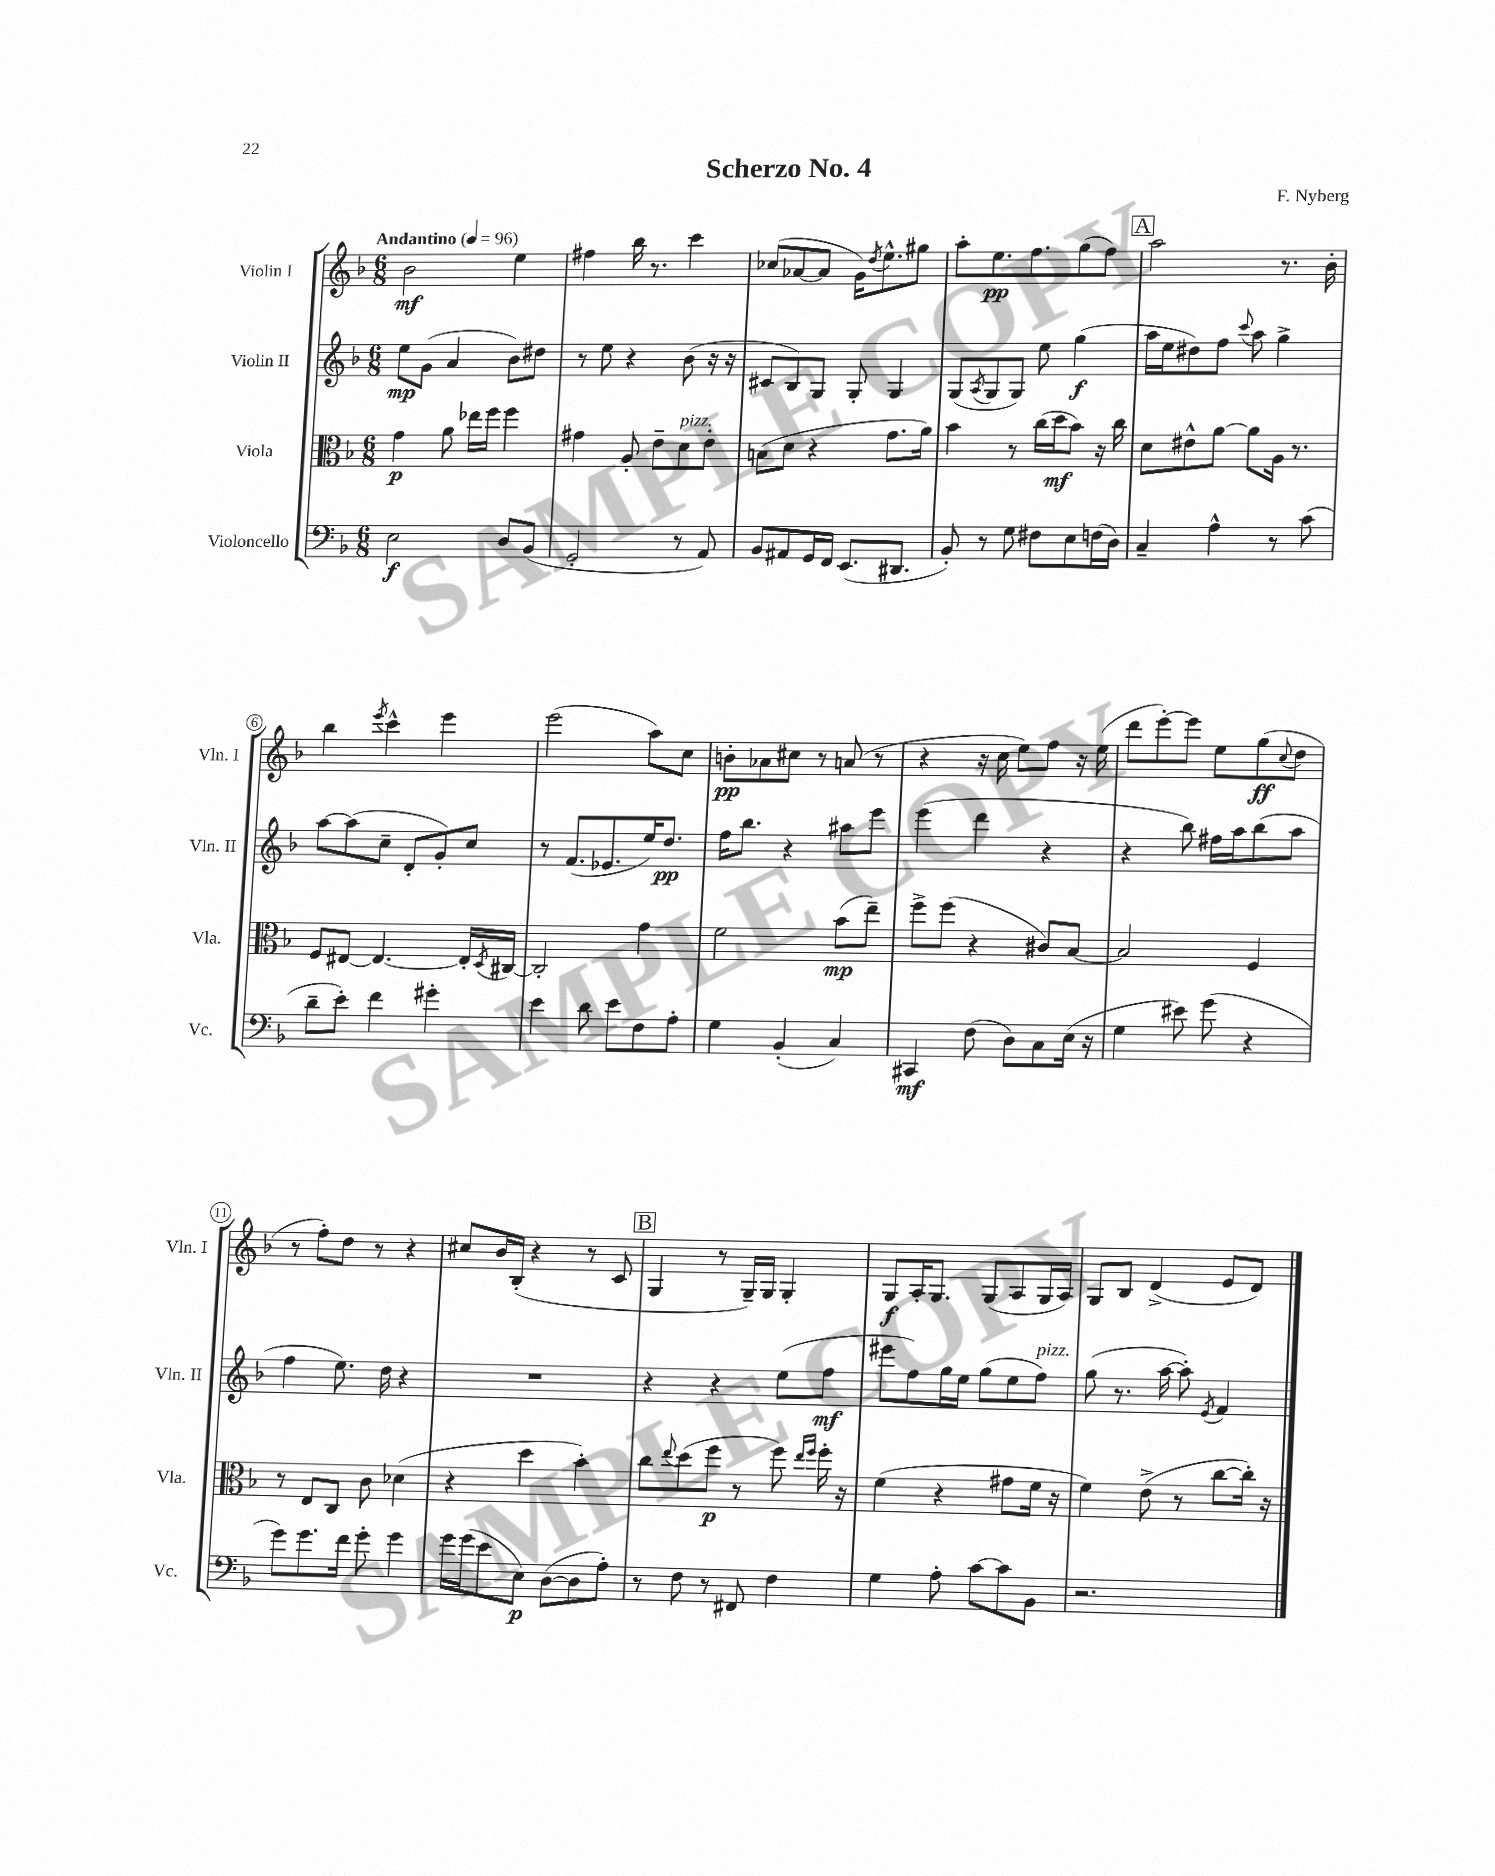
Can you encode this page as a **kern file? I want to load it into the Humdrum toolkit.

**kern	**kern	**kern	**kern
*staff4	*staff3	*staff2	*staff1
*clefF4	*clefC3	*clefG2	*clefG2
*k[b-]	*k[b-]	*k[b-]	*k[b-]
*M6/8	*M6/8	*M6/8	*M6/8
*MM96	*MM96	*MM96	*MM96
2E\	4g\	8ee\L	2b-\
.	.	(8g\J	.
.	8a\	4a/	.
.	16ee-\LL	.	.
.	16ff\JJ	.	.
8D/L	4ff\	8b-\L)	4ee\
(8BB-/J	.	8dd#\J	.
=	=	=	=
2GG'/	4g#\	8r	4ff#\
.	.	8ee\	.
.	8A'/	4r	16bb-\
.	.	.	8.r
.	8e~\L	.	.
8r	8d\	(8b-\	4ccc\
8AA/)	8e'\J	16r	.
.	.	16r	.
=	=	=	=
8BB-/L	(8B\L	8c#/L	(8cc-/L
8AA#/	8d\J	8B-/)	[8a-/
16GG/L	4r	8G/J	8a-/]J
16FF/JJ	.	.	.
(8.EE/L	.	8G'/	16g\LK)
.	.	.	8qdd/
.	.	.	8.ee^^\
.	8.g\L	4G/	.
8.DD#/J	.	.	.
.	.	.	8gg#\J
.	16a\Jk)	.	.
=	=	=	=
8BB-'/)	4b-\	(8G/L	8aa'\L
.	.	8qA/	.
8r	.	8G/	8.ee\
8G\	8r	8G/J)	.
.	.	.	8.ff\
8F#\L	(16cc\LL	8ee\	.
.	16dd\J	.	.
8E\	8b-\J)	(4gg\	(8gg\
(16F\L	16r	.	8ff\J)
16D\JJ)	16cc\	.	.
=	=	=	=
4C~/	8d\L	16aa\LL	2aa\
.	.	16ee\J	.
.	8e#^^\	8dd#\)	.
4A^^\	[8a\J	8ff\J	.
.	.	8qqccc/	.
.	8a\]L	8aa\	.
8r	16A\Jk	4gg^\	8.r
.	8.r	.	.
(8c\	.	.	.
.	.	.	16b-'\
=	=	=	=
8d~\L	8F/L	[8aa\L	4bb-\
8e'\J)	[8E#/J	(8aa\]	.
.	.	.	8qeee/
4f\	4.E#/_	8cc~\J	4ccc^^\
.	.	8d'/L	.
4g#'\	.	8g'/)	4eee\
.	16E#'/]LL	8cc/J	.
.	8qD/	.	.
.	[16C#/JJ	.	.
=	=	=	=
4e\	2C#'/]	8r	(2eee\
.	.	(8.f/L	.
8d\	.	.	.
.	.	8.e-/	.
8e\L	.	.	.
8F\	4g\	16ee/K)	8aa\L)
.	.	8.dd/J	.
8A'\J	.	.	8cc\J
=	=	=	=
4G\	2f\	16ff\LK	8b'\L
.	.	8.bb-\J	.
.	.	.	8a-\
(4BB-'/	.	4r	8cc#\J
.	.	.	8r
4C/)	(8b-\L	8aa#\L	(8a/
.	8ee~\J)	8eee\J	8r
=	=	=	=
4CC#/	8ff^\L	(4eee\	4r
.	(8ff\J	.	.
(8F\	4r	4ddd\	16r
.	.	.	16cc\
8D\L)	.	.	8ee\L)
8C\	8c#/L)	4r	8ff\J
(16E\Jk	[8B-/J	.	16r
16r	.	.	(16ee\
=	=	=	=
4G\	2B-/]	4r	8ddd\L
.	.	.	[8eee'\)
8e#\)	.	8bb-\)	8eee\]J
(8g\	.	16ff#\LL	8ee\L
.	.	16aa\J	.
4r	4F/	(8bb-\	(8gg\
.	.	.	8qqcc/
.	.	8aa\J	8dd\J
=	=	=	=
8g\L)	8r	4ff\	8r
8.g\	8E/L	.	8ff'\L)
.	8C/J	8.ee\)	8dd\J
16f\Jk	.	.	.
8g'\	8c\	.	8r
.	.	16dd\	.
4g\	(4d-\	4r	4r
=	=	=	=
16g\LL	4r	2.r	8cc#/L
(16g\J	.	.	.
8e\	.	.	16b-/L
.	.	.	(16B-'/JJ
8E\J)	4dd\	.	4r
([8D\L	.	.	.
8D\]	4b-'\)	.	8r
8A'\J)	.	.	8c/
=	=	=	=
8r	8cc\L	4r	4G/
.	8qqee/	.	.
8F\	(8dd\	.	.
8r	8ff\J	4r	8r
8FF#/	8r	.	16G~/LL)
.	.	.	16G/JJ
4F\	8ff\)	(8ee\L	4G'/
.	16qqee/LL	.	.
.	16qqff/JJ	.	.
.	16ff'\	8ff\J	.
.	16r	.	.
=	=	=	=
4G\	(4f\	8eee#\L	8G/L
.	.	8ff\)	16A'/K
.	.	.	8.G/J
8A'\	4r	16gg\L	.
.	.	16ee\JJ	.
[8c\L	.	(8gg\L	(8G/L
8c\]	8g#\L	8ee\	8A/
8BB-\J	16f\Jk	8ff\J)	16G/L
.	16r	.	16A/JJ)
=	=	=	=
2.r	4f\)	(8gg\	8G/L
.	.	8.r	8B-/J
.	(8e^\	.	(4d^/
.	.	[16aa\	.
.	8r	8aa'\])	.
.	.	8qe/	.
.	[8cc\L	4f/	8e/L
.	16cc'\]Jk)	.	8d/J)
.	16r	.	.
==	==	==	==
*-	*-	*-	*-
